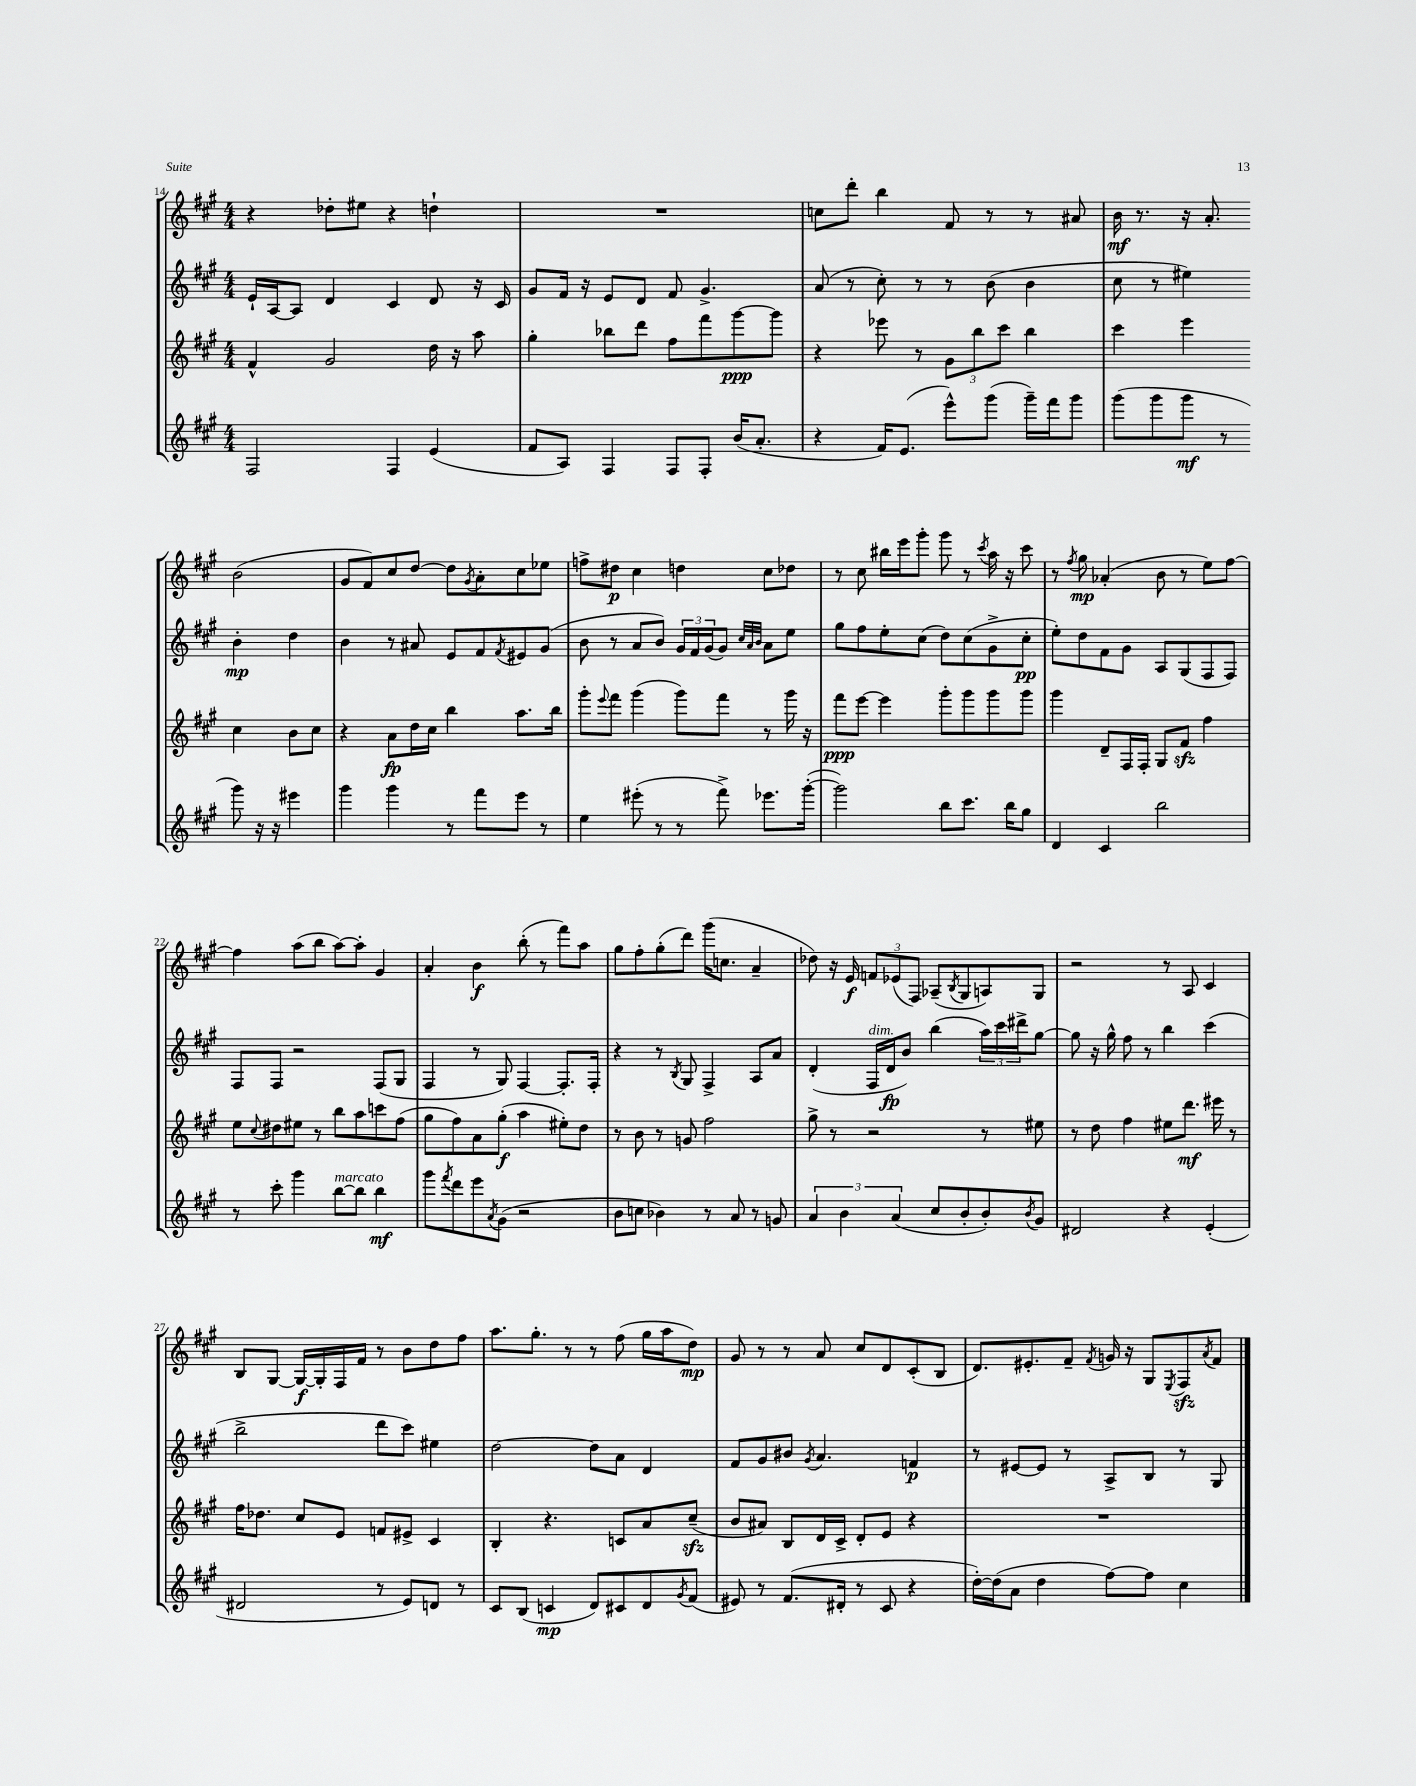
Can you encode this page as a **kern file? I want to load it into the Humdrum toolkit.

**kern	**kern	**kern	**kern
*staff4	*staff3	*staff2	*staff1
*clefG2	*clefG2	*clefG2	*clefG2
*k[f#c#g#]	*k[f#c#g#]	*k[f#c#g#]	*k[f#c#g#]
*M4/4	*M4/4	*M4/4	*M4/4
2F#	4f#^^	16e`	4r
.	.	[16A	.
.	.	8A]	.
.	2g#	4d	8dd-'
.	.	.	8ee#
4F#	.	4c#	4r
(4e	16dd	8d	4dd`
.	16r	.	.
.	8aa	16r	.
.	.	16c#	.
=	=	=	=
8f#	4gg#'	8g#	1r
8A)	.	16f#	.
.	.	16r	.
4F#	8bb-	8e	.
.	8ddd	8d	.
8F#	8ff#	8f#	.
8F#'	8fff#	4.g#^	.
(16b	[8ggg#	.	.
8.a'	.	.	.
.	8ggg#]	.	.
=	=	=	=
4r	4r	(8a	8cc
.	.	8r	8ddd'
16f#)	8eee-	8cc#')	4bb
(8.e	.	.	.
.	8r	8r	.
8eee^^)	12g#	8r	8f#
.	12bb	.	.
(8ggg#	.	(8b	8r
.	12ccc#	.	.
16ggg#~)	4bb	4b	8r
16fff#	.	.	.
8ggg#	.	.	8a#
=	=	=	=
(8ggg#	4ccc#	8cc#	16b
.	.	.	8.r
8ggg#	.	8r	.
8ggg#	4eee	4ee#)	16r
.	.	.	8.a'
8r	.	.	.
8ggg#)	4cc#	4b'	(2b
16r	.	.	.
16r	.	.	.
4eee#	8b	4dd	.
.	8cc#	.	.
=	=	=	=
4ggg#	4r	4b	8g#
.	.	.	8f#)
4ggg#	8a	8r	8cc#
.	16dd	8a#	[8dd
.	16cc#	.	.
8r	4bb	8e	8dd]
.	.	.	8qg#
8fff#	.	8f#	8a'
.	.	8qf#	.
8eee	8.aa	8e#	8cc#
8r	.	(8g#	8ee-
.	16bb	.	.
=	=	=	=
4ee	8ggg#'	8b	8ff^
.	8qqeee	.	.
.	8fff#	8r	8dd#
(8eee#'	(4ggg#	8a	4cc#
8r	.	8b)	.
8r	8ggg#)	24g#	4dd
.	.	24f#	.
.	.	(24g#	.
8fff#^)	8fff#	8g#)	.
.	.	32qqcc#	.
.	.	32qqa	.
.	.	32qqb	.
8.eee-	8r	8a	8cc#
.	16ggg#	8ee	8dd-
([16ggg#'	16r	.	.
=	=	=	=
2ggg#])	8fff#	8gg#	8r
.	[8eee	8ff#	8cc#
.	4eee]	8ee'	16bb#
.	.	.	16eee
.	.	(8cc#	8ggg#'
8bb	8ggg#'	8dd)	8ggg#
8.ccc#	8ggg#	(8cc#	8r
.	.	.	8qccc#
.	8ggg#	8g#^	16aa
16bb	.	.	16r
8gg#	8ggg#	8cc#'	8ccc#
=	=	=	=
4d	4ggg#	8ee')	8r
.	.	.	8qff#
.	.	8dd	8gg#
4c#	8d~	8f#	(4a-'
.	16F#	8g#	.
.	16F#'	.	.
2bb	8G#	8A	8b
.	8f#	(8G#	8r
.	4ff#	8F#	8ee)
.	.	8F#)	[8ff#
=	=	=	=
8r	8ee	8F#	4ff#]
.	8qqcc#	.	.
8ccc#'	8dd#	8F#	.
4ggg#	8ee#	2r	(8aa
.	8r	.	8bb
[8bb	8bb	.	[8aa)
8bb]	8aa	.	8aa']
4bb	8ccc	(8F#	4g#
.	(8ff#	8G#	.
=	=	=	=
8ggg#	8gg#	4F#	4a'
8qfff#	.	.	.
8ddd	8ff#)	.	.
8eee	8a	8r	4b
8qa	.	.	.
(8g#	(8gg#'	8G#)	.
2r	4aa	[4F#	(8bb'
.	.	.	8r
.	8ee#')	8.F#']	8fff#)
.	8dd	.	8aa
.	.	16F#'	.
=	=	=	=
8b	8r	4r	8gg#
8cc	8b	.	8ff#'
4b-)	8r	8r	(8gg#'
.	.	8qB	.
.	8g	8G#	8ddd)
8r	2ff#	4F#^	(16ggg#
.	.	.	8.cc
8a	.	.	.
8r	.	8A	4a~
8g	.	8a	.
=	=	=	=
6a	8gg#^	(4d'	8dd-)
.	8r	.	16r
6b	.	.	.
.	.	.	16e
.	2r	16F#	12f
.	.	16d	.
(6a	.	.	(12e-
.	.	8b)	.
.	.	.	12F#)
8cc#	.	(4bb	(8A-~
.	.	.	8qB
8b'	.	.	8G#
8b')	8r	24aa)	8A)
.	.	24ccc#	.
.	.	24ddd#^	.
8qb	.	.	.
8g#	8ee#	[8gg#	8G#
=	=	=	=
2d#	8r	8gg#]	2r
.	8dd	16r	.
.	.	16gg#^^	.
.	4ff#	8ff#	.
.	.	8r	.
4r	8ee#	4bb	8r
.	8.ddd	.	8A
(4e'	.	(4ccc#	4c#
.	16eee#	.	.
.	8r	.	.
=	=	=	=
2d#	16ff#	2bb^	8B
.	8.dd-	.	.
.	.	.	[8G#
.	8cc#	.	16G#_
.	.	.	16G#']
.	8e	.	16F#
.	.	.	16f#
8r	8f	8ddd	8r
8e)	8e#^	8ccc#)	8b
8d	4c#	4ee#	8dd
8r	.	.	8ff#
=	=	=	=
8c#	4B'	[2dd	8.aa
(8B	.	.	.
.	.	.	8.gg#'
4c	4.r	.	.
.	.	.	8r
8d)	.	8dd]	8r
8c#	8c	8a	(8ff#
8d	8a	4d	16gg#
.	.	.	16aa
8qg#	.	.	.
(8f#	(8cc#~	.	8dd)
=	=	=	=
8e#)	8b	8f#	8g#
8r	8a#)	8g#	8r
(8.f#	8B	8b#	8r
.	.	8qg#	.
.	16d	4.a	8a
16d#'	16c#^	.	.
8r	8d'	.	8cc#
8c#	8e	.	8d
4r	4r	4f	(8c#'
.	.	.	8B
=	=	=	=
[16dd')	1r	8r	8.d)
(16dd]	.	.	.
8a	.	[8e#	.
.	.	.	8.e#'
4dd	.	8e#]	.
.	.	8r	8f#~
.	.	.	8qf#
[8ff#)	.	8A^	16g
.	.	.	16r
8ff#]	.	8B	8G#
.	.	.	8qE
4cc#	.	8r	8F#
.	.	.	8qa
.	.	8G#	8f#
==	==	==	==
*-	*-	*-	*-
